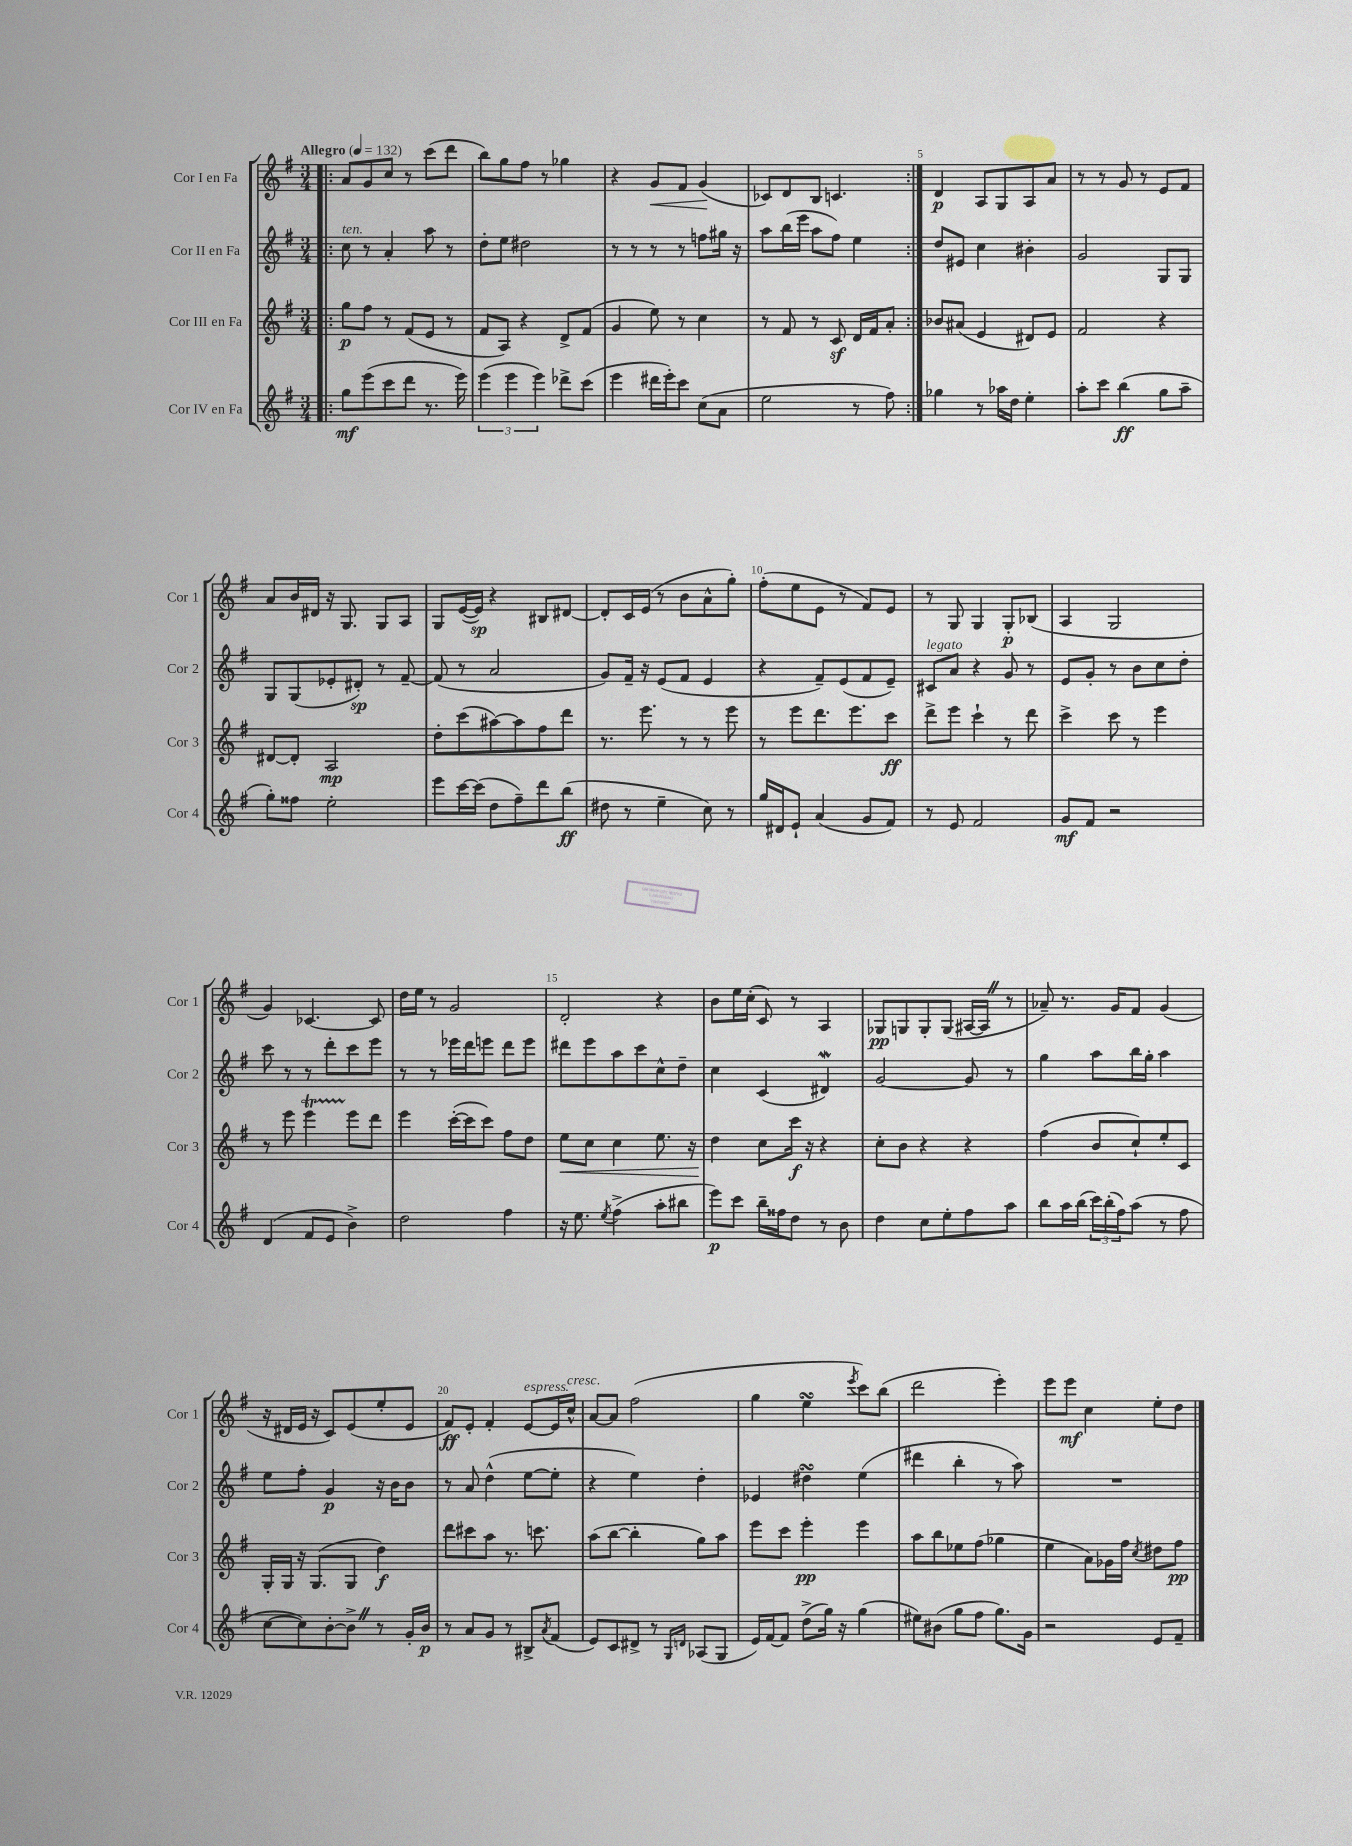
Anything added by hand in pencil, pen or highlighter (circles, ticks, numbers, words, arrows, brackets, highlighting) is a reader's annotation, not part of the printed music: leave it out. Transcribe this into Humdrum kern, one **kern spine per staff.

**kern	**kern	**kern	**kern
*staff4	*staff3	*staff2	*staff1
*clefG2	*clefG2	*clefG2	*clefG2
*k[f#]	*k[f#]	*k[f#]	*k[f#]
*M3/4	*M3/4	*M3/4	*M3/4
*MM132	*MM132	*MM132	*MM132
=!|:	=!|:	=!|:	=!|:
8gg	8gg	8cc	8a
(8eee	8ff#	8r	8g
8ccc	8r	4a'	8cc
8ddd	(8f#	.	8r
8.r	8e	8aa	(8ccc
.	8r	8r	8ddd
16eee)	.	.	.
=	=	=	=
(6eee	8f#	8dd'	8bb)
.	8A)	8ee	8gg
6eee	.	.	.
.	4r	2dd#	8ff#
6eee)	.	.	.
.	.	.	8r
8ddd-^	8d^	.	4gg-
(8ccc	(8f#	.	.
=	=	=	=
4eee	4g	8r	4r
.	.	8r	.
16ddd#	8ee)	8r	8g
16eee')	.	.	.
8ccc	8r	8r	8f#
(8cc	4cc	8ff	(4g
8a	.	16gg#	.
.	.	16r	.
=	=	=	=
2ee	8r	8aa	8c-)
.	8f#	(16bb	8d
.	.	16eee	.
.	8r	8aa	8B
.	8c	8ff#)	4.c
8r	16d	4ee	.
.	16f#	.	.
8ff#)	8a'	.	.
=:|!	=:|!	=:|!	=:|!
4gg-	8b-	8dd	4d
.	(8a#	8e#	.
8r	4e	4cc	8A
16aa-	.	.	8G
16dd	.	.	.
4ee'	8d#)	4b#'	8A
.	8e	.	8a
=	=	=	=
8aa'	2f#	2g	8r
8ccc	.	.	8r
(4bb	.	.	8g
.	.	.	8r
8gg	4r	8G	8e
8aa~	.	8G	8f#
=	=	=	=
8gg')	[8d#	8G	8a
8ff##	8d#']	(8G	16b
.	.	.	16d#
2ee'	2A	8e-'	16r
.	.	.	8.G
.	.	8d#')	.
.	.	8r	8G
.	.	[8f#~	8A
=	=	=	=
8eee	8dd'	(8f#]	8G
[16ccc	(8ccc	8r	([16e
(16ccc]	.	.	16e])
8dd	[8aa#)	2a	4r
8ff#~)	8aa#]	.	.
8ddd	8ff#	.	8B#
(8bb	8ddd	.	[8d#
=	=	=	=
8dd#	8.r	8g)	8d#']
8r	.	16f#~	16c
.	8.eee	16r	(16e
4ee~	.	(8e	8r
.	8r	8f#	8b
8cc)	8r	4e	8a^^
8r	8eee	.	8gg')
=	=	=	=
16gg	8r	4r	(8ff#'
16d#	.	.	.
8e`	8eee	.	8ee
(4a	8.ddd	8f#~)	8e
.	.	(8e	8r
.	8.eee	.	.
8g	.	8f#	8f#)
8f#)	8ccc	8e~)	8e
=	=	=	=
8r	8ddd^	8c#	8r
8e	8eee	8a	8G
2f#	4ccc`	4r	4G
.	8r	8g	8G'
.	8ddd	8r	(8B-
=	=	=	=
8g	4ccc^	8e	4A
8f#	.	8g'	.
2r	8ccc	8r	2G
.	8r	8b	.
.	4eee	8cc	.
.	.	8dd'	.
=	=	=	=
(4d	8r	8ccc	4g)
.	8eee	8r	.
8f#	4eee	8r	[4.c-
8e	.	8ddd'	.
4b^)	8eee	8ccc	.
.	8ddd	8eee	8c-]
=	=	=	=
2dd	4eee	8r	16dd
.	.	.	16ee
.	.	8r	8r
.	([16ccc'	16eee-	2g
.	16ccc]	16ddd	.
.	8ccc)	8eee	.
4ff#	8ff#	8ddd	.
.	8dd	8eee	.
=	=	=	=
16r	8ee	8ddd#	2d'
8.ee	.	.	.
.	8cc	8eee	.
8qee	.	.	.
(4ff#^	4cc	8aa	.
.	.	8ccc	.
8aa'	8.ee	8cc^^	4r
8bb#	.	8dd~	.
.	16r	.	.
=	=	=	=
8eee)	4dd	4cc	8b
8ccc	.	.	16ee
.	.	.	(16cc'
16bb~	8cc	(4c	8c)
16ff##	.	.	.
8dd	16ccc	.	8r
.	16r	.	.
8r	4r	4d#)	4A
8b	.	.	.
=	=	=	=
4dd	8cc'	[2g	8G-
.	8b	.	8G
8cc	4r	.	8G'
8ee'	.	.	(8G
8ff#	4r	8g]	[16A#
.	.	.	16A#]
8aa	.	8r	8r
=	=	=	=
8bb	(4ff#	4gg	8a-~)
16aa	.	.	8.r
(16bb	.	.	.
24ccc)	8b	8aa	.
(24bb'	.	.	.
.	.	.	16g
24ff#)	.	.	.
(8aa	8cc`)	16bb	8f#
.	.	16gg'	.
8r	8ee'	4aa	(4g
8ff#	8c	.	.
=	=	=	=
[8cc	16G'	8ee	16r
.	16G	.	16d#
8cc])	16r	8ff#'	16e
.	(8.G	.	16r
[8b'	.	4g	8c)
8b^]	8G	.	(8e
8r	4dd)	16r	8ee'
.	.	16b	.
16g'	.	8b	8e
16b	.	.	.
=	=	=	=
8r	8ddd	8r	8f#)
8a	8ccc#	8a	8e'
8g	8aa	(4dd^^	4f#'
8r	8.r	.	.
8B#^	.	[8ee	[8e
.	8.ccc	.	.
8qa	.	.	.
(8f#	.	8ee']	16e]
.	.	.	16cc^^
=	=	=	=
8e)	(8aa	4r	[8a
8c	[8bb	.	8a]
8d#^	4bb']	4ee)	(2ff#
8r	.	.	.
16qqG	.	.	.
16qqd	.	.	.
(8A-	8gg)	4dd'	.
8G	8aa	.	.
=	=	=	=
16e)	8eee	4e-	4gg
[16f#	.	.	.
8f#]	8ccc	.	.
(8dd^	4eee'	4dd#	4ee
16gg)	.	.	.
16r	.	.	.
.	.	.	8qeee
(4gg	4eee	(4ee	8ccc)
.	.	.	(8bb
=	=	=	=
8ee#)	8aa	4ddd#	2ddd
(8b#	8bb	.	.
8gg	8ee-	4bb'	.
8ff#	(8ff#	.	.
8.gg)	4gg-	8r	4eee')
.	.	8aa)	.
16g	.	.	.
=	=	=	=
2r	4ee	2.r	8eee
.	.	.	8eee
.	8a)	.	4cc
.	16g-	.	.
.	16ff#	.	.
.	8qcc	.	.
8e	8dd#	.	8ee'
8f#~	8ff#	.	8dd
==	==	==	==
*-	*-	*-	*-
